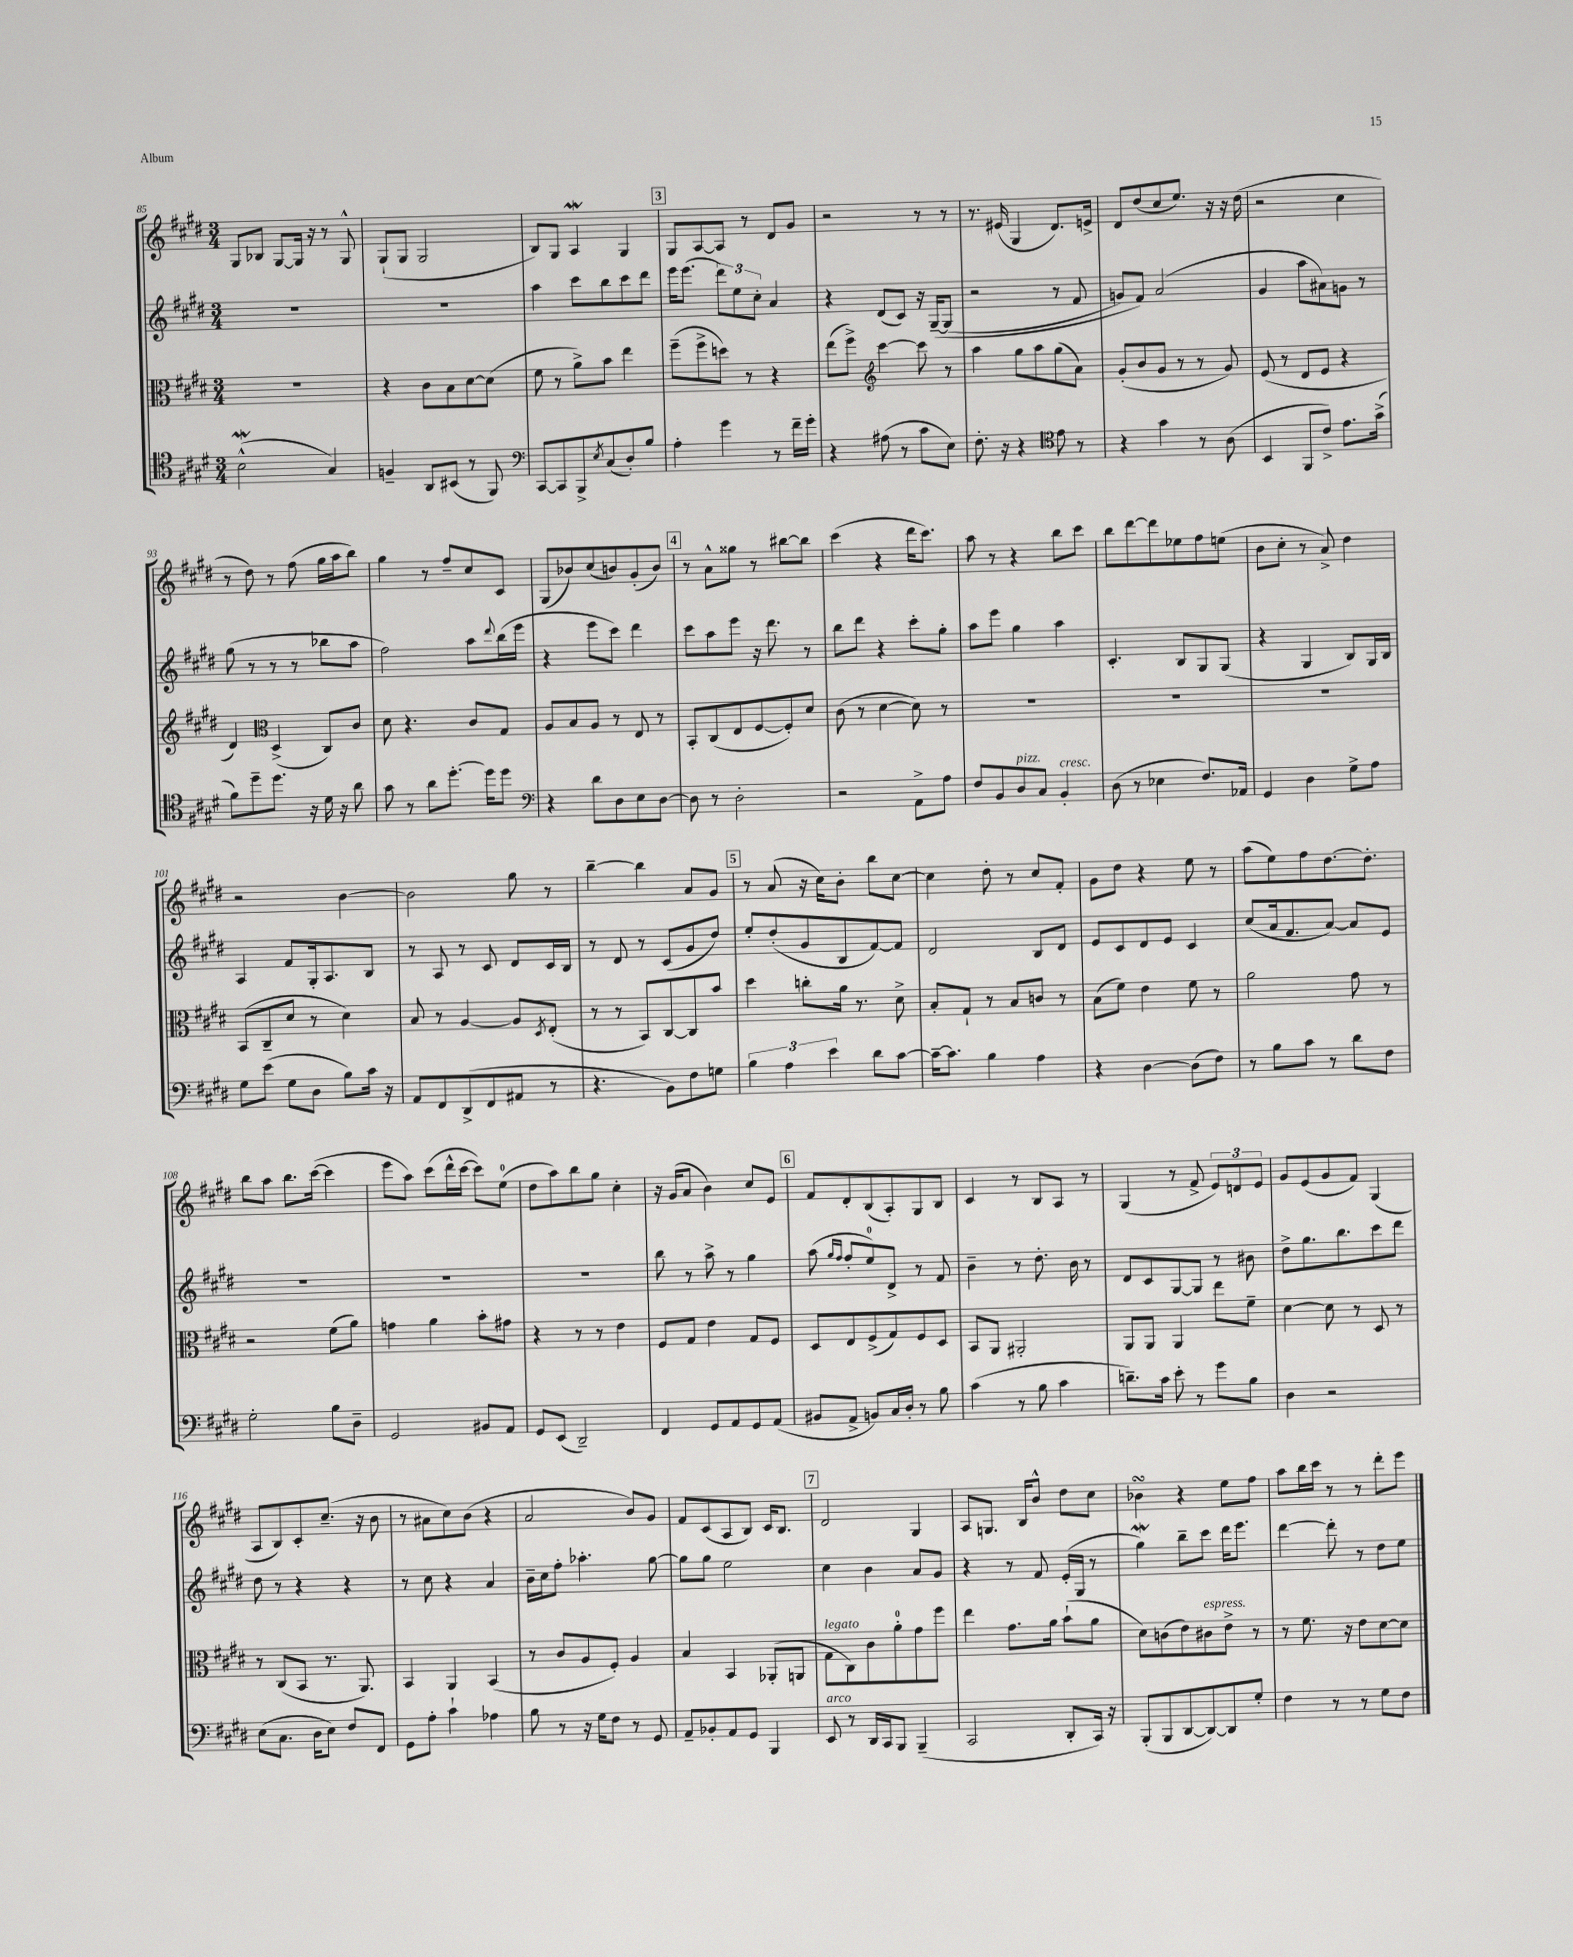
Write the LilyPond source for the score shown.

<<
\new StaffGroup <<
\new Staff = "s0" {
    \clef treble \key e \major \numericTimeSignature \time 3/4
    gis8 bes8 gis8~ gis16 r16 r8 gis8-^ |
    gis8-!( gis8 gis2 |
    b8) gis8 a4\mordent gis4 |
    \mark \markup { \box "3" } gis8 a8~ a8 r8 dis'8 gis'8 |
    r2 r8 r8 |
    r8. eis'16( gis4 dis'8.) e'16-> |
    dis'8 dis''8( cis''8 e''8.) r16 r16 dis''16( |
    r2 cis''4 |
    r8 dis''8) r8 fis''8( gis''16 a''16 b''8) |
    gis''4 r8 fis''8-- cis''8 cis'8 |
    gis8( bes'8) cis''8( b'8) gis'8-.( b'8) |
    \mark \markup { \box "4" } r8 a'8-^ gisis''8 r8 bis''8~ bis''8 |
    cis'''4( r4 dis'''16 cis'''8.) |
    a''8 r8 r4 b''8 cis'''8 |
    b''8 dis'''8~ dis'''8 ees''8 fis''8 e''8( |
    b'8 cis''8-. r8 a'8->) dis''4 |
    r2 b'4~ |
    b'2 gis''8 r8 |
    b''4~-- b''4 a'8 gis'8 |
    \mark \markup { \box "5" } r8 a'8( r16 cis''16) b'8-. b''8 cis''8~ |
    cis''4 dis''8-. r8 cis''8 fis'8-. |
    gis'8 dis''8 r4 e''8 r8 |
    a''8( e''8) fis''8 dis''8.~ dis''8.-. |
    b''8 a''8 b''8. cis'''16~( cis'''4 |
    e'''8 a''8) cis'''8( dis'''16-^ cis'''16~ cis'''8) e''8-0( |
    dis''8 a''8) b''8 gis''8 cis''4-. |
    r16 gis'16( a'8 b'4) cis''8 e'8 |
    \mark \markup { \box "6" } fis'8 dis'8-. b8( a8-.) gis8 b8 |
    cis'4 r8 b8 a8 r8 |
    gis4( r8 fis'8-> \tuplet 3/2 { e'8) d'8 e'8 } |
    gis'8 e'8( gis'8 fis'8) gis4( |
    a8 b8) cis'8-. cis''8.--( r16 b'8 |
    r8 ais'8 cis''8) b'8( r4 |
    a'2 b'8) gis'8 |
    fis'8 cis'8( a8 b8) cis'16 b8. |
    \mark \markup { \box "7" } dis'2 gis4 |
    a8 g8. b16 b'8-^ dis''8 cis''8 |
    bes'4\turn r4 e''8 fis''8 |
    a''8 b''16 cis'''16 r8 r8 dis'''8-. e'''8 \bar "|." |
}
\new Staff = "s1" {
    \clef treble \key e \major \numericTimeSignature \time 3/4
    R2. |
    R2. |
    a''4 cis'''8 b''8 cis'''8 dis'''8 |
    \mark \markup { \box "3" } e'''16 e'''8.( \tuplet 3/2 { dis'''8) e''8 cis''8-. } a'4 |
    r4 dis'8( cis'8) r16 gis16~--\( gis8( |
    r2 r8 fis'8 |
    g'8) fis'8\) a'2( |
    gis'4 a''8 ais'8) g'8 r8 |
    gis''8( r8 r8 r8 bes''8 a''8 |
    fis''2) a''8 \appoggiatura { dis'''8 } b''16( e'''16 |
    r4 e'''8 cis'''8) dis'''4 |
    \mark \markup { \box "4" } cis'''8 a''8 e'''8 r16 dis'''8. r8 |
    b''8 dis'''8 r4 cis'''8-. gis''8-. |
    a''8 e'''8 gis''4 a''4 |
    cis'4.-. b8 gis8 gis8( |
    r4 gis4 b8) gis16 b16 |
    a4 fis'8 gis16-. a8. b8 |
    r8 a8 r8 cis'8 dis'8 cis'16 b16 |
    r8 dis'8 r8 cis'8( gis'8 dis''8) |
    \mark \markup { \box "5" } e''8-. dis''8-.( gis'8 b8 fis'8~) fis'8 |
    dis'2 b8 dis'8 |
    e'8 cis'8 dis'8 e'8 cis'4 |
    cis''8( a'16 fis'8. a'8~) a'8 e'8 |
    R2. |
    R2. |
    R2. |
    b''8 r8 a''8-> r8 gis''4 |
    \mark \markup { \box "6" } a''8( \grace { gis''16 fis''16 } fis''8-. e''8-0) dis'8-> r8 fis'8 |
    b'4-- r8 dis''8.-. b'16 r8 |
    dis'8 cis'8 gis8~ gis8 r8 bis'8 |
    dis''8-> gis''8. b''8. cis'''8 dis'''8 |
    dis''8 r8 r4 r4 |
    r8 cis''8 r4 a'4 |
    b'16-- cis''16 fis''8-. aes''4.-. gis''8~ |
    gis''8 gis''8 e''2 |
    \mark \markup { \box "7" } cis''4 b'4 a'8 gis'8 |
    r4 r8 fis'8 e'16-.( gis16 r8 |
    gis''4\mordent) b''8-- cis'''8 dis'''16 e'''8. |
    dis'''4~ dis'''8-. r8 dis''8 e''8 \bar "|." |
}
\new Staff = "s2" {
    \clef alto \key e \major \numericTimeSignature \time 3/4
    R2. |
    r4 cis'8 b8 dis'8~ dis'8( |
    fis'8 r8 a'8->) b'8 e''4 |
    \mark \markup { \box "3" } fis''8--( fis''8-> d''8) r8 r4 |
    e''8( fis''8->) \clef treble cis'''4~ cis'''8 r8 |
    a''4 gis''8 a''8 gis''8( a'8) |
    gis'8-.( b'8 gis'8 r8 r8 gis'8) |
    e'8( r8 dis'8 e'8 r4 |
    dis'4) \clef alto dis4->( cis8) cis'8 |
    dis'8 r4. cis'8 gis8 |
    a8 b8 a8 r8 e8 r8 |
    \mark \markup { \box "4" } b,8-. cis8( e8 fis8~ fis8-.) dis'8 |
    cis'8( r8 dis'4~ dis'8) r8 |
    R2. |
    R2. |
    R2. |
    b,8( cis8-- dis'8 r8 dis'4) |
    b8 r8 a4~ a8 \acciaccatura { dis8 } e8-.( |
    r8 r8 b,8) cis8~ cis8 b'8 |
    \mark \markup { \box "5" } dis''4 c''8-. a'16 r8. dis'8-> |
    b8-. gis8-! r8 b8 c'8 r8 |
    b8( fis'8) e'4 fis'8 r8 |
    a'2 gis'8 r8 |
    r2 fis'8( a'8) |
    g'4 a'4 b'8-. gis'8 |
    r4 r8 r8 e'4 |
    fis8 gis8 e'4 gis8 fis8 |
    \mark \markup { \box "6" } dis8 e8 fis8->( gis8) fis8 dis8 |
    b,8 a,8 ais,2-. |
    a,8 a,8 a,4 e''8 fis'8-- |
    dis'4~ dis'8 r8 dis8 r8 |
    r8 cis8( b,8 r8. a,8.) |
    b,4 a,4 b,4( |
    r8 cis'8 a8 fis8-.) a4 |
    b4 b,4 aes,8-.( a,8 |
    \mark \markup { \box "7" } gis8^\markup { \italic "legato" } cis8) cis'8 a'8-0-. gis'8 fis''8 |
    e''4 gis'8. a'16 b'8-!( a'8 |
    dis'8) c'8( e'8) cis'8^\markup { \italic "espress." } e'8-> r8 |
    r8 fis'8. r16 e'8 dis'8~ dis'8 \bar "|." |
}
\new Staff = "s3" {
    \clef tenor \key e \major \numericTimeSignature \time 3/4
    b2-^\mordent( gis4) |
    f4-- a,8 bis,8( r8 fis,8) |
    \clef bass cis,8~ cis,8 b,,8-> \acciaccatura { e8 } cis8( dis8-.) b8 |
    \mark \markup { \box "3" } a4-. gis'4 r8 fis'16-- gis'16-. |
    r4 ais8( r8 cis'8 e8) |
    fis8.-. r16 r4 \clef tenor e'8 r8 |
    r4 gis'4 r8 a8( |
    b,4 fis,8 cis'8->) e'8. gis'16->( |
    fis'8) dis''8-- dis''8. r16 dis'16 r16 a'8 |
    gis'8 r8 a'8 dis''8.~-. dis''16 dis''8 |
    \clef bass r4 dis'8 dis8 e8 dis8~ |
    \mark \markup { \box "4" } dis8 r8 dis2-. |
    r2 a,8-> a8 |
    fis8 b,8 dis8^\markup { \italic "pizz." } cis8 b,4-.^\markup { \italic "cresc." } |
    dis8( r8 ees4 fis8.) aes,16 |
    gis,4 dis4 gis8-> a8 |
    gis8 e'8( gis8 dis8 b8) cis'16 r16 |
    a,8 fis,8 dis,8->( fis,8 ais,8 r8 |
    r4. b,8) fis8 g8 |
    \mark \markup { \box "5" } \tuplet 3/2 { b4 a4 e'4 } dis'8 cis'8~ |
    cis'16~-- cis'8. b4 a4 |
    r4 dis4~ dis8( fis8) |
    r8 b8 cis'8 r8 dis'8 fis8 |
    gis2-. b8 dis8-- |
    gis,2 bis,8 a,8 |
    gis,8 e,8( dis,2--) |
    fis,4 gis,8 a,8 gis,8 a,8( |
    \mark \markup { \box "6" } bis,8 a,8-> b,8) cis16 dis16-. r8 b8 |
    cis'4( r8 b8 cis'4 |
    d'8.--) cis'16 e'8-. r8 gis'8 b8 |
    dis4 r2 |
    e8( cis8. dis16 e8) fis8 fis,8 |
    gis,8 a8-. cis'4-! aes4 |
    b8 r8 r16 gis16 fis8 r8 gis,8 |
    a,8-- bes,8-. a,8 gis,8 b,,4 |
    \mark \markup { \box "7" } e,8^\markup { \italic "arco" } r8 dis,16 cis,16 b,,8 b,,4--( |
    cis,2 dis,8-. cis,16) r16 |
    b,,8-.( b,,8 dis,8~ dis,8~) dis,8 gis8-. |
    fis4 r8 r8 gis8 fis8 \bar "|." |
}
>>
>>
\layout { \context { \Score currentBarNumber = #85 } }
